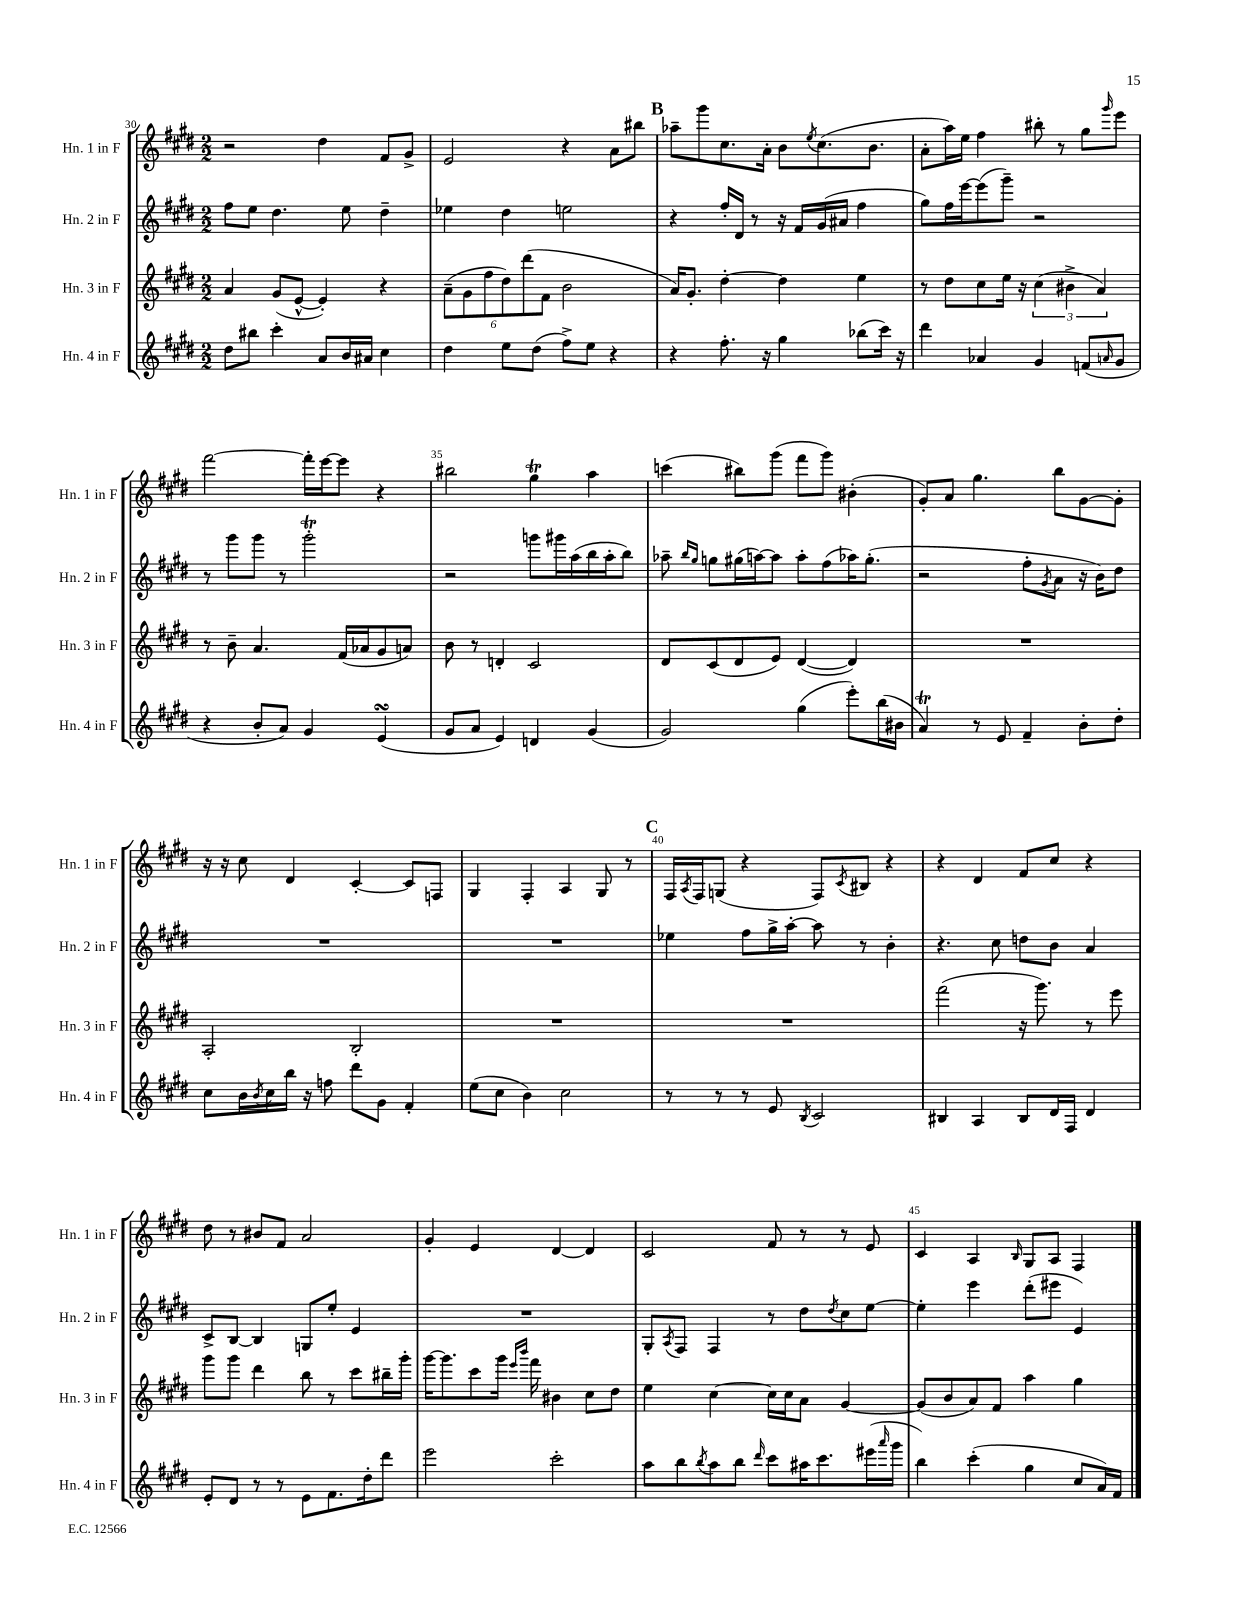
<<
\new StaffGroup <<
\new Staff = "s0" \with { instrumentName = "Hn. 1 in F" shortInstrumentName = "Hn. 1 in F" } {
    \clef treble \key e \major \numericTimeSignature \time 2/2
    r2 dis''4 fis'8 gis'8-> |
    e'2 r4 a'8 bis''8 |
    \mark \markup { \bold "B" } aes''8-- gis'''8 cis''8. a'16-. b'8 \acciaccatura { e''8 } cis''8.( b'8. |
    a'8-. a''16) e''16 fis''4 bis''8-. r8 gis''8 \grace { gis'''16 } e'''8 |
    fis'''2~ fis'''16-. e'''16~ e'''8 r4 |
    bis''2 gis''4\trill a''4 |
    c'''4( bis''8) gis'''8( fis'''8 gis'''8) bis'4-.( |
    gis'8-.) a'8 gis''4. b''8 gis'8~ gis'8-. |
    r16 r16 cis''8 dis'4 cis'4~-. cis'8 f8 |
    gis4 fis4-. a4 gis8 r8 |
    \mark \markup { \bold "C" } fis16 \acciaccatura { a8 } fis16 g8( r4 fis8) \acciaccatura { cis'8 } bis8 r4 |
    r4 dis'4 fis'8 cis''8 r4 |
    dis''8 r8 bis'8 fis'8 a'2 |
    gis'4-. e'4 dis'4~ dis'4 |
    cis'2 fis'8 r8 r8 e'8 |
    cis'4 a4 \grace { b16 } gis8 a8 fis4 \bar "|." |
}
\new Staff = "s1" \with { instrumentName = "Hn. 2 in F" shortInstrumentName = "Hn. 2 in F" } {
    \clef treble \key e \major \numericTimeSignature \time 2/2
    fis''8 e''8 dis''4. e''8 dis''4-- |
    ees''4 dis''4 e''2 |
    \mark \markup { \bold "B" } r4 fis''16-. dis'16 r8 r16 fis'16 gis'16( ais'16 fis''4 |
    gis''8) fis''16 e'''16~ e'''8( gis'''8--) r2 |
    r8 gis'''8 gis'''8 r8 gis'''2-.\trill |
    r2 g'''8 gis'''16 a''16( b''16 a''16-. b''8) |
    aes''8-- \grace { b''16 gis''16 } g''8 gis''16( a''16~) a''8 a''8-. fis''8( aes''16) gis''8.-.( |
    r2 fis''8-. \acciaccatura { gis'8 } a'8 r16 b'16) dis''8 |
    R1 |
    R1 |
    \mark \markup { \bold "C" } ees''4 fis''8 gis''16-> a''16~-. a''8 r8 b'4-. |
    r4. cis''8 d''8 b'8 a'4 |
    cis'8-> b8~ b4 g8 e''8-. e'4 |
    R1 |
    gis8-. \acciaccatura { a8 } fis8 fis4 r8 dis''8 \acciaccatura { dis''8 } cis''8 e''8~ |
    e''4-. e'''4 dis'''8-.( eis'''8 e'4) \bar "|." |
}
\new Staff = "s2" \with { instrumentName = "Hn. 3 in F" shortInstrumentName = "Hn. 3 in F" } {
    \clef treble \key e \major \numericTimeSignature \time 2/2
    a'4 gis'8( e'8~-^ e'4-.) r4 |
    \tuplet 6/4 { a'8--( gis'8 fis''8 dis''8) dis'''8( fis'8 } b'2 |
    \mark \markup { \bold "B" } a'16) gis'8.-. dis''4~-. dis''4 e''4 |
    r8 dis''8 cis''8 e''16 r16 \tuplet 3/2 { cis''4( bis'4-> a'4) } |
    r8 b'8-- a'4. fis'16( aes'16 gis'8 a'8) |
    b'8 r8 d'4-. cis'2 |
    dis'8 cis'8( dis'8 e'8) dis'4~( dis'4) |
    R1 |
    a2-. b2-. |
    R1 |
    \mark \markup { \bold "C" } R1 |
    fis'''2( r16 gis'''8.) r8 e'''8 |
    gis'''8 gis'''8 dis'''4 b''8 r8 cis'''8 bis''16-- gis'''16-. |
    gis'''16~ gis'''8. cis'''8 gis'''16 \grace { e'''16 b'''16 } fis'''16 bis'4 cis''8 dis''8 |
    e''4 cis''4~ cis''16 cis''16 a'8 gis'4~ |
    gis'8( b'8 a'8) fis'8 a''4 gis''4 \bar "|." |
}
\new Staff = "s3" \with { instrumentName = "Hn. 4 in F" shortInstrumentName = "Hn. 4 in F" } {
    \clef treble \key e \major \numericTimeSignature \time 2/2
    dis''8 bis''8 cis'''4-. a'8 b'16 ais'16 cis''4 |
    dis''4 e''8 dis''8( fis''8->) e''8 r4 |
    \mark \markup { \bold "B" } r4 fis''8.-. r16 gis''4 bes''8( cis'''16) r16 |
    dis'''4 aes'4 gis'4 f'8( \grace { a'16 } gis'8 |
    r4 b'8-. a'8) gis'4 e'4\turn( |
    gis'8 a'8 e'4) d'4 gis'4( |
    gis'2) gis''4( e'''8-.) b''16( bis'16 |
    a'4\trill) r8 e'8 fis'4-- b'8-. dis''8-. |
    cis''8 b'16 \acciaccatura { b'8 } cis''16 b''16 r16 f''8 dis'''8 gis'8 fis'4-. |
    e''8( cis''8 b'4) cis''2 |
    \mark \markup { \bold "C" } r8 r8 r8 e'8 \acciaccatura { b8 } cis'2 |
    bis4 a4 bis8 dis'16 fis16 dis'4 |
    e'8-. dis'8 r8 r8 e'8 fis'8. dis''16-. dis'''8 |
    e'''2 cis'''2-. |
    a''8 b''8 \acciaccatura { b''8 } a''8 b''8 \grace { dis'''16 } cis'''8 ais''16 cis'''8. eis'''16( \grace { a'''16 } gis'''16 |
    b''4) cis'''4-.( gis''4 cis''8 a'16) fis'16 \bar "|." |
}
>>
>>
\layout { \context { \Score currentBarNumber = #30 \override BarNumber.break-visibility = ##(#f #t #t) barNumberVisibility = #(every-nth-bar-number-visible 5) } }
